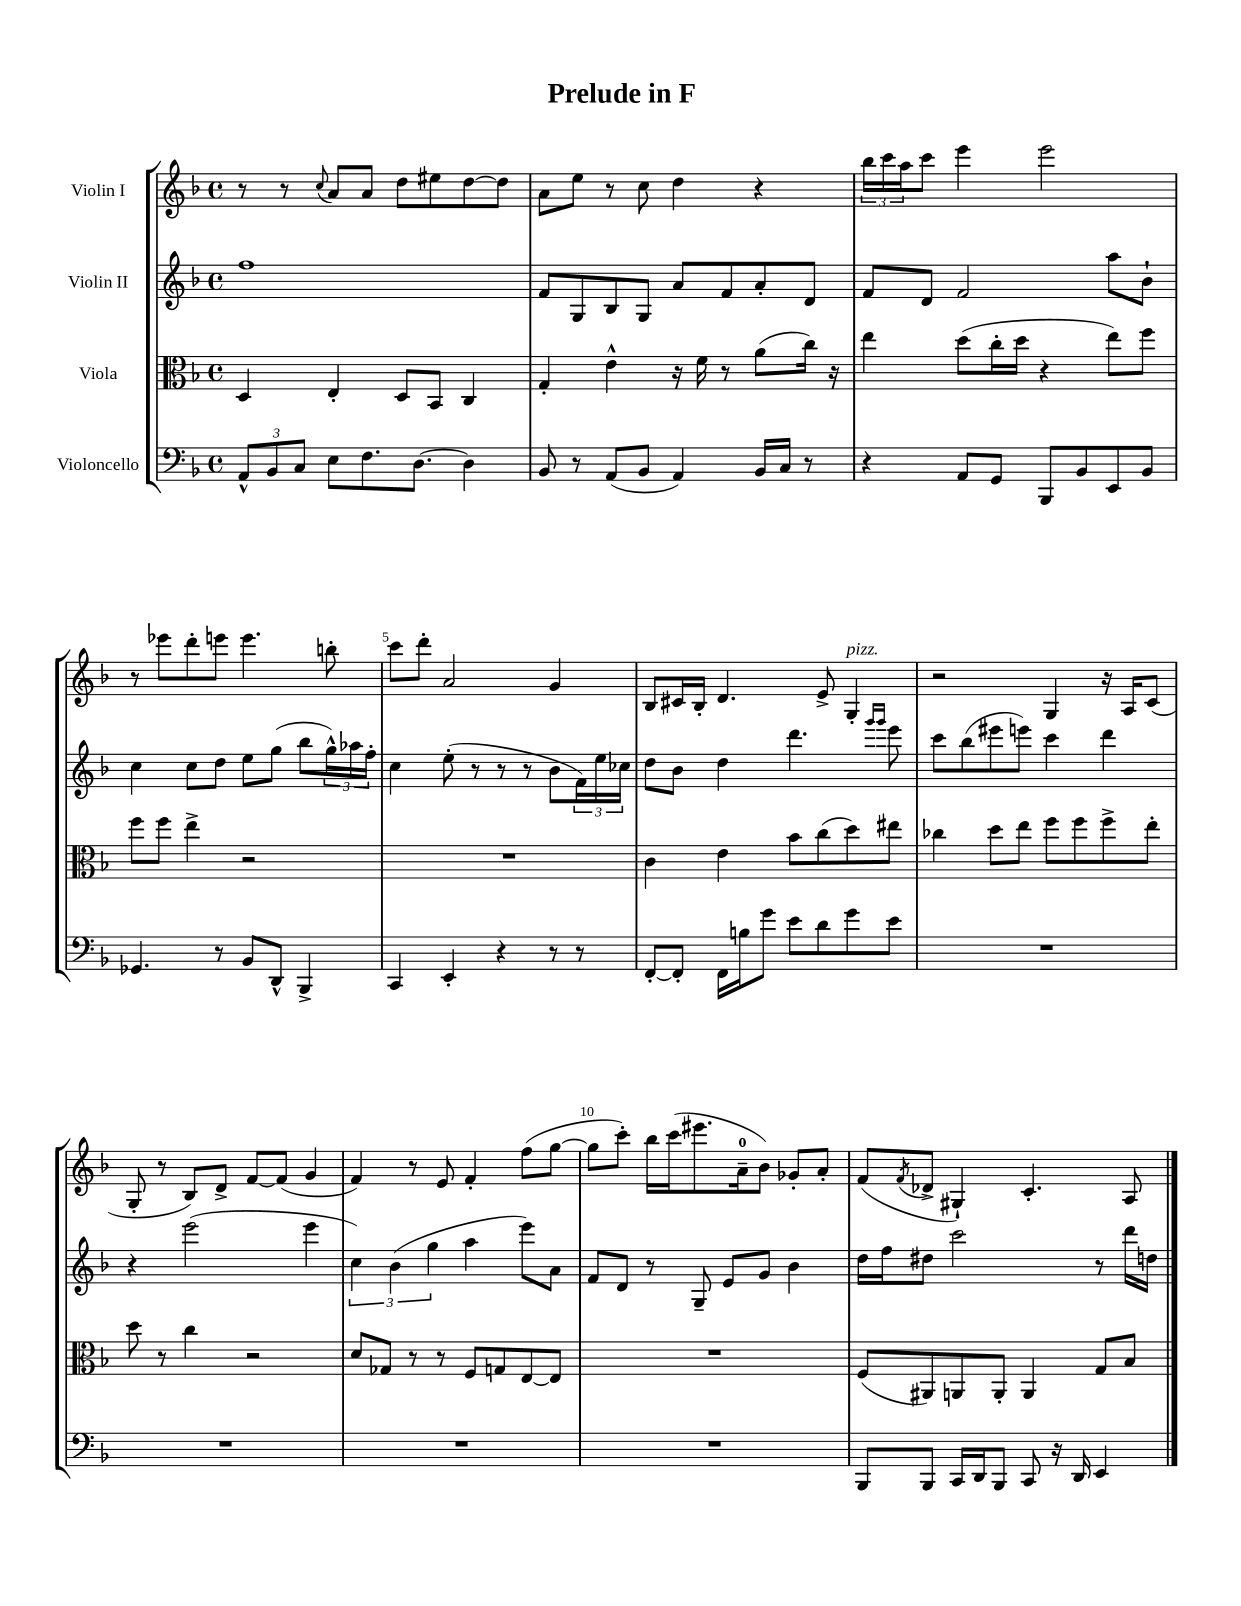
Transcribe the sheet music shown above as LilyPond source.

\header { title = "Prelude in F" }
<<
\new StaffGroup <<
\new Staff = "s0" \with { instrumentName = "Violin I" } {
    \clef treble \key f \major \defaultTimeSignature \time 4/4
    r8 r8 \appoggiatura { c''8 } a'8 a'8 d''8 eis''8 d''8~ d''8 |
    a'8 e''8 r8 c''8 d''4 r4 |
    \tuplet 3/2 { bes''16 c'''16 a''16 } c'''8 e'''4 e'''2 |
    r8 ees'''8 d'''8-. e'''8 e'''4. b''8-. |
    c'''8 d'''8-. a'2 g'4 |
    bes8 cis'16 bes16-. d'4. e'8-> g4-.^\markup { \italic "pizz." } |
    r2 g4 r16 a16 c'8( |
    g8-. r8 bes8) d'8-> f'8~ f'8( g'4 |
    f'4) r8 e'8 f'4-. f''8( g''8~ |
    g''8 c'''8-.) bes''16 c'''16( eis'''8. a'16-0-- bes'8) ges'8-. a'8-. |
    f'8( \acciaccatura { f'8 } des'8-> gis4-!) c'4.-. a8 \bar "|." |
}
\new Staff = "s1" \with { instrumentName = "Violin II" } {
    \clef treble \key f \major \defaultTimeSignature \time 4/4
    f''1 |
    f'8 g8 bes8 g8 a'8 f'8 a'8-. d'8 |
    f'8 d'8 f'2 a''8 bes'8-! |
    c''4 c''8 d''8 e''8 g''8( bes''8 \tuplet 3/2 { g''16-^) aes''16 f''16-. } |
    c''4 e''8-.( r8 r8 r8 bes'8 \tuplet 3/2 { f'16) e''16 ces''16 } |
    d''8 bes'8 d''4 d'''4. \grace { g'''16 g'''16 } e'''8 |
    c'''8 bes''8( eis'''8 e'''8) c'''4 d'''4 |
    r4 e'''2( e'''4 |
    \tuplet 3/2 { c''4) bes'4( g''4 } a''4 e'''8) a'8 |
    f'8 d'8 r8 g8-- e'8 g'8 bes'4 |
    d''16 f''16 dis''8 c'''2 r8 d'''16 d''16 \bar "|." |
}
\new Staff = "s2" \with { instrumentName = "Viola" } {
    \clef alto \key f \major \defaultTimeSignature \time 4/4
    d4 e4-. d8 bes,8 c4 |
    g4-. e'4-^ r16 f'16 r8 a'8( c''16) r16 |
    e''4 d''8( c''16-. d''16 r4 e''8) f''8 |
    f''8 f''8 e''4-> r2 |
    R1 |
    c'4 e'4 bes'8 c''8( d''8) eis''8 |
    ces''4 d''8 e''8 f''8 f''8 f''8-> e''8-. |
    d''8 r8 c''4 r2 |
    d'8 ges8 r8 r8 f8 g8 e8~ e8 |
    R1 |
    f8( ais,8) a,8 a,8-. a,4 g8 bes8 \bar "|." |
}
\new Staff = "s3" \with { instrumentName = "Violoncello" } {
    \clef bass \key f \major \defaultTimeSignature \time 4/4
    \tuplet 3/2 { a,8-^ bes,8 c8 } e8 f8. d8.~ d4 |
    bes,8 r8 a,8( bes,8 a,4) bes,16 c16 r8 |
    r4 a,8 g,8 bes,,8 bes,8 e,8 bes,8 |
    ges,4. r8 bes,8 d,8-^ bes,,4-> |
    c,4 e,4-. r4 r8 r8 |
    f,8~-. f,8-. f,16 b16 g'8 e'8 d'8 g'8 e'8 |
    R1 |
    R1 |
    R1 |
    R1 |
    bes,,8 bes,,8 c,16 d,16 bes,,8 c,8 r16 d,16 e,4 \bar "|." |
}
>>
>>
\layout { \context { \Score \override BarNumber.break-visibility = ##(#f #t #t) barNumberVisibility = #(every-nth-bar-number-visible 5) } }
